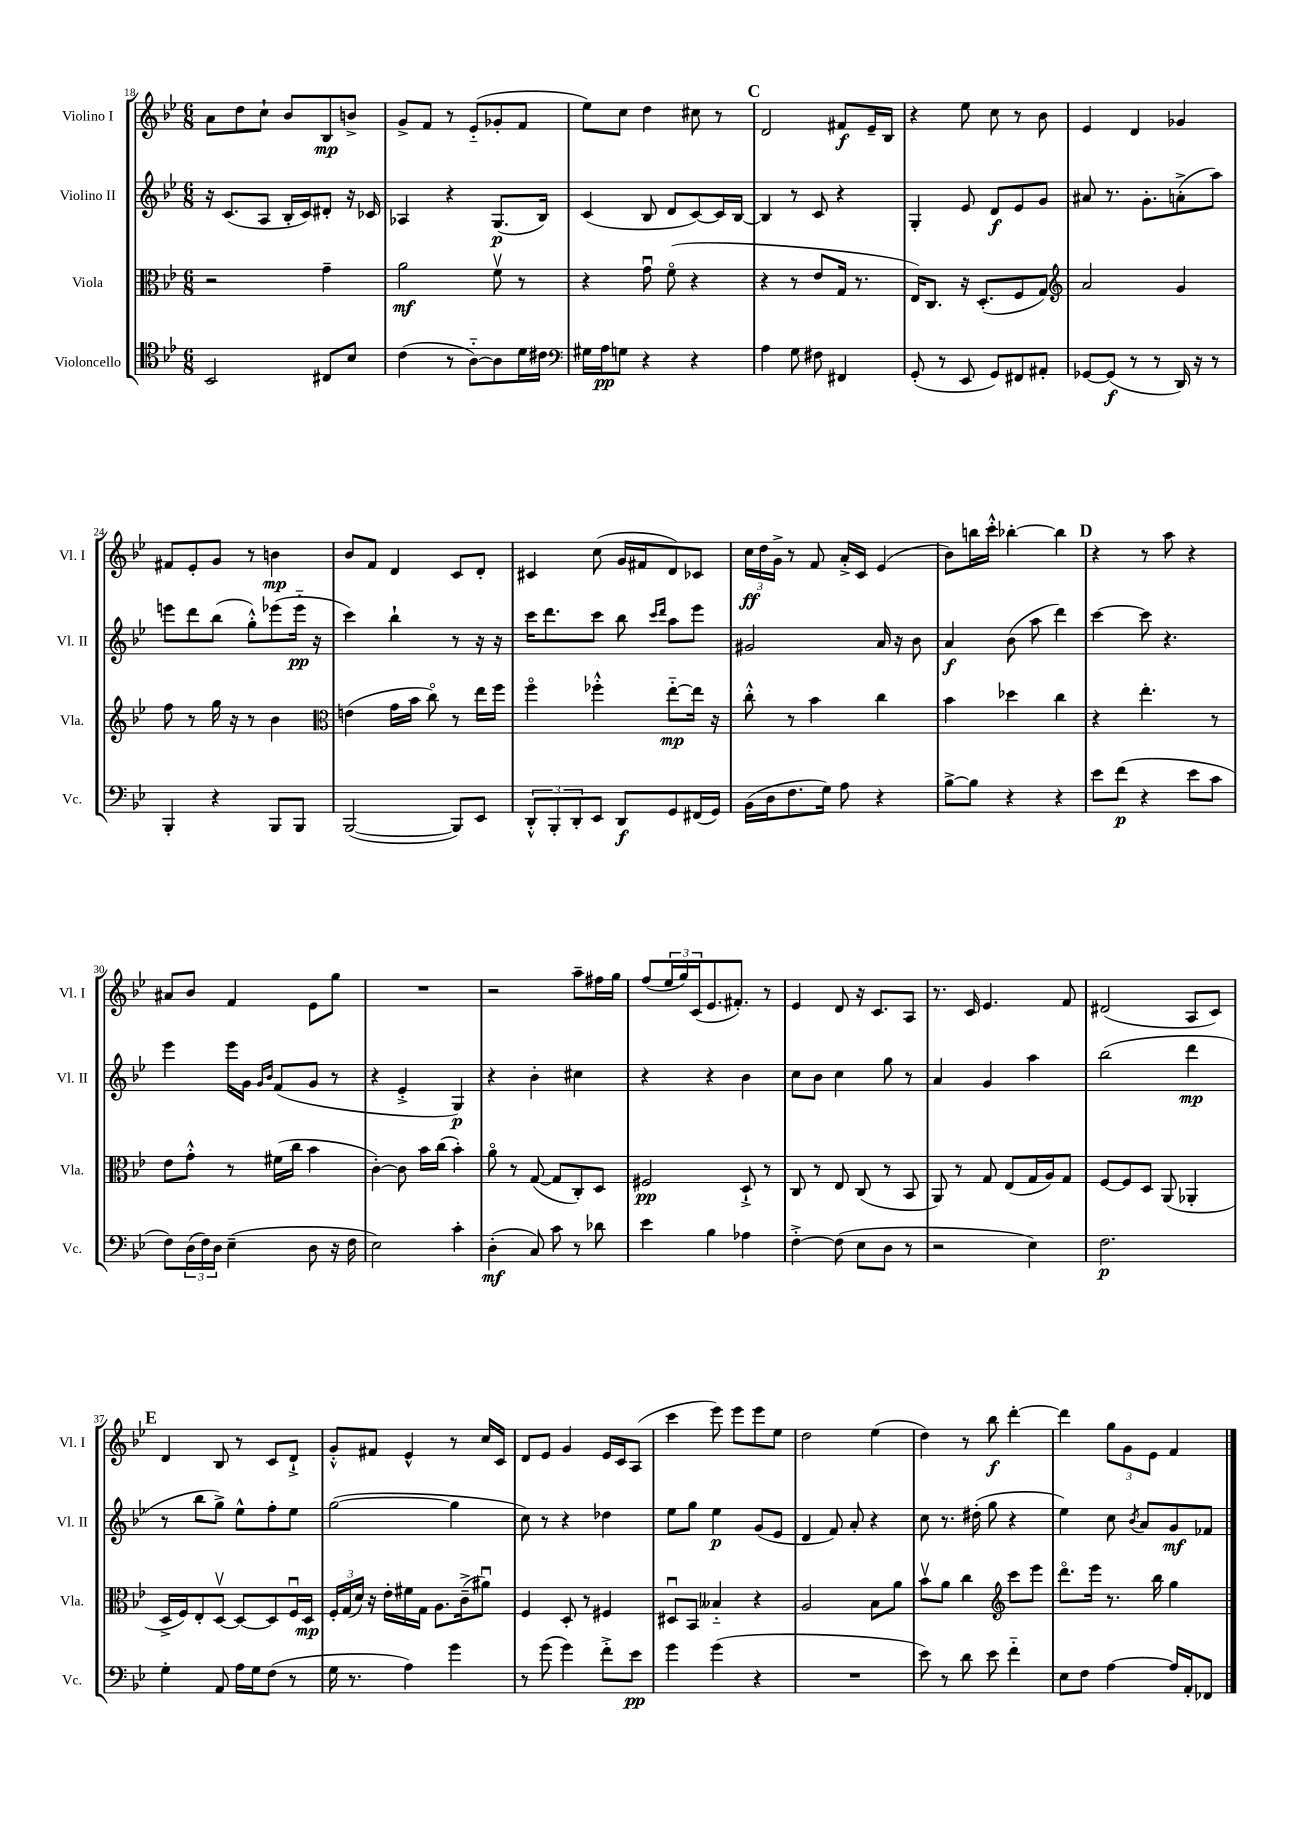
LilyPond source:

<<
\new StaffGroup <<
\new Staff = "s0" \with { instrumentName = "Violino I" shortInstrumentName = "Vl. I" } {
    \clef treble \key bes \major \numericTimeSignature \time 6/8
    a'8 d''8 c''8-! bes'8 bes8\mp b'8-> |
    g'8-> f'8 r8 ees'8-_( ges'8-. f'8 |
    ees''8) c''8 d''4 cis''8 r8 |
    \mark \markup { \bold "C" } d'2 fis'8\f ees'16-- bes16 |
    r4 ees''8 c''8 r8 bes'8 |
    ees'4 d'4 ges'4 |
    fis'8 ees'8-. g'8 r8 b'4\mp |
    bes'8 f'8 d'4 c'8 d'8-. |
    cis'4 c''8( g'16 fis'16 d'8) ces'8 |
    \tuplet 3/2 { c''16\ff d''16 g'16-> } r8 f'8 a'16-.-> c'16 ees'4( |
    bes'8) b''16 c'''16-.-^ bes''4~-. bes''4 |
    \mark \markup { \bold "D" } r4 r8 a''8 r4 |
    ais'8 bes'8 f'4 ees'8 g''8 |
    R2. |
    r2 a''8-- fis''16 g''16 |
    f''8( \tuplet 3/2 { ees''16 g''16) c'16( } ees'8. fis'8.-.) r8 |
    ees'4 d'8 r16 c'8. a8 |
    r8. c'16 ees'4. f'8 |
    dis'2( a8 c'8) |
    \mark \markup { \bold "E" } d'4 bes8 r8 c'8 d'8-!-> |
    g'8-.-^ fis'8 ees'4-^ r8 c''16 c'16 |
    d'8 ees'8 g'4 ees'16 c'16 a8( |
    c'''4 ees'''8) ees'''8 ees'''8 ees''8 |
    d''2 ees''4( |
    d''4) r8 bes''8\f d'''4~-. |
    d'''4 \tuplet 3/2 { g''8 g'8 ees'8 } f'4 \bar "|." |
}
\new Staff = "s1" \with { instrumentName = "Violino II" shortInstrumentName = "Vl. II" } {
    \clef treble \key bes \major \numericTimeSignature \time 6/8
    r16 c'8.( a8 bes16-. c'16) dis'8-. r16 ces'16 |
    aes4 r4 g8.\p( bes16) |
    c'4( bes8 d'8 c'8~) c'16 bes16~ |
    \mark \markup { \bold "C" } bes4 r8 c'8 r4 |
    g4-. ees'8 d'8\f ees'8 g'8 |
    ais'8 r8. g'8.-. a'8-.->( a''8) |
    e'''8 d'''8 bes''8( g''8-.-^) ees'''8( ees'''16-_\pp r16 |
    c'''4) bes''4-! r8 r16 r16 |
    c'''16 d'''8. c'''8 bes''8 \grace { c'''16 d'''16 } a''8 ees'''8 |
    gis'2 a'16 r16 bes'8 |
    a'4\f bes'8( a''8 d'''4) |
    \mark \markup { \bold "D" } c'''4~ c'''8 r4. |
    ees'''4 ees'''16 g'16 \grace { g'16 bes'16 } f'8( g'8 r8 |
    r4 ees'4-.-> g4\p) |
    r4 bes'4-. cis''4 |
    r4 r4 bes'4 |
    c''8 bes'8 c''4 g''8 r8 |
    a'4 g'4 a''4 |
    bes''2( d'''4\mp |
    \mark \markup { \bold "E" } r8 bes''8 g''8->) ees''8-^ f''8-. ees''8 |
    g''2~( g''4 |
    c''8) r8 r4 des''4 |
    ees''8 g''8 ees''4\p g'8( ees'8 |
    d'4 f'8) a'8-. r4 |
    c''8 r8. dis''16-.( g''8 r4 |
    ees''4) c''8 \acciaccatura { bes'8 } a'8 g'8\mf fes'8 \bar "|." |
}
\new Staff = "s2" \with { instrumentName = "Viola" shortInstrumentName = "Vla." } {
    \clef alto \key bes \major \numericTimeSignature \time 6/8
    r2 g'4-- |
    a'2\mf f'8\upbow r8 |
    r4 g'8\downbow f'8\flageolet( r4 |
    \mark \markup { \bold "C" } r4 r8 ees'8 g16 r8. |
    ees16) c8. r16 d8.-.( f8 g8) |
    \clef treble a'2 g'4 |
    f''8 r8 g''16 r16 r8 bes'4 |
    \clef alto e'4( g'16 bes'16 c''8\flageolet) r8 ees''16 f''16 |
    f''4\flageolet fes''4-.-^ ees''8~-_\mp ees''16 r16 |
    c''8-.-^ r8 bes'4 c''4 |
    bes'4 des''4 c''4 |
    \mark \markup { \bold "D" } r4 ees''4.-. r8 |
    ees'8 g'8-.-^ r8 fis'16( c''16 bes'4 |
    c'4~-.) c'8 bes'16 c''16( bes'4-.) |
    a'8\flageolet r8 g8~( g8 c8-.) d8 |
    fis2\pp d8-!-> r8 |
    c8 r8 ees8 c8( r8 bes,8 |
    a,8) r8 g8 ees8( g16 a16) g8 |
    f8~ f8 d8 a,8( aes,4-. |
    \mark \markup { \bold "E" } d16-> f16) ees8-. d8~\upbow d8~ d8 f16\downbow d16\mp |
    \tuplet 3/2 { f16-. g16( d'16) } r16 ees'16-. fis'16 g16 a8. c'16--->( ais'8\downbow) |
    f4 d8-. r8 fis4 |
    dis8\downbow bes,8 beses4-_ r4 |
    a2 bes8 a'8 |
    bes'8\upbow a'8 c''4 \clef treble c'''8 ees'''8 |
    d'''8.\flageolet ees'''16 r8. bes''16 g''4 \bar "|." |
}
\new Staff = "s3" \with { instrumentName = "Violoncello" shortInstrumentName = "Vc." } {
    \clef tenor \key bes \major \numericTimeSignature \time 6/8
    bes,2 cis8 bes8 |
    c'4( r8 a8~-_) a8 d'16 cis'16 |
    \clef bass gis16 a16\pp g8 r4 r4 |
    \mark \markup { \bold "C" } a4 g8 fis8 fis,4 |
    g,8-.( r8 ees,8 g,8) fis,8 ais,8-. |
    ges,8~ ges,8\f( r8 r8 d,16) r16 r8 |
    bes,,4-. r4 bes,,8 bes,,8 |
    bes,,2~( bes,,8) ees,8 |
    \tuplet 3/2 { d,8-.-^ bes,,8-. d,8-. } ees,8 d,8\f g,8 fis,16( g,16) |
    bes,16( d16 f8. g16) a8 r4 |
    bes8~-> bes8 r4 r4 |
    \mark \markup { \bold "D" } ees'8 f'8\p( r4 ees'8 c'8 |
    f8) \tuplet 3/2 { d16( f16) d16 } ees4--( d8 r16 f16 |
    ees2) c'4-. |
    d4-.\mf( c8) c'8 r8 des'8 |
    ees'4 bes4 aes4 |
    f4~-.-> f8( ees8 d8 r8 |
    r2 ees4) |
    f2.\p |
    \mark \markup { \bold "E" } g4-. a,8 a16 g16 f8( r8 |
    g16 r8. a4) g'4 |
    r8 g'8( g'4) f'8-.-> ees'8\pp |
    g'4 g'4( r4 |
    R2. |
    ees'8) r8 d'8 ees'8 f'4-_ |
    ees8 f8 a4~ a16 a,16-. fes,8 \bar "|." |
}
>>
>>
\layout { \context { \Score currentBarNumber = #18 } }
